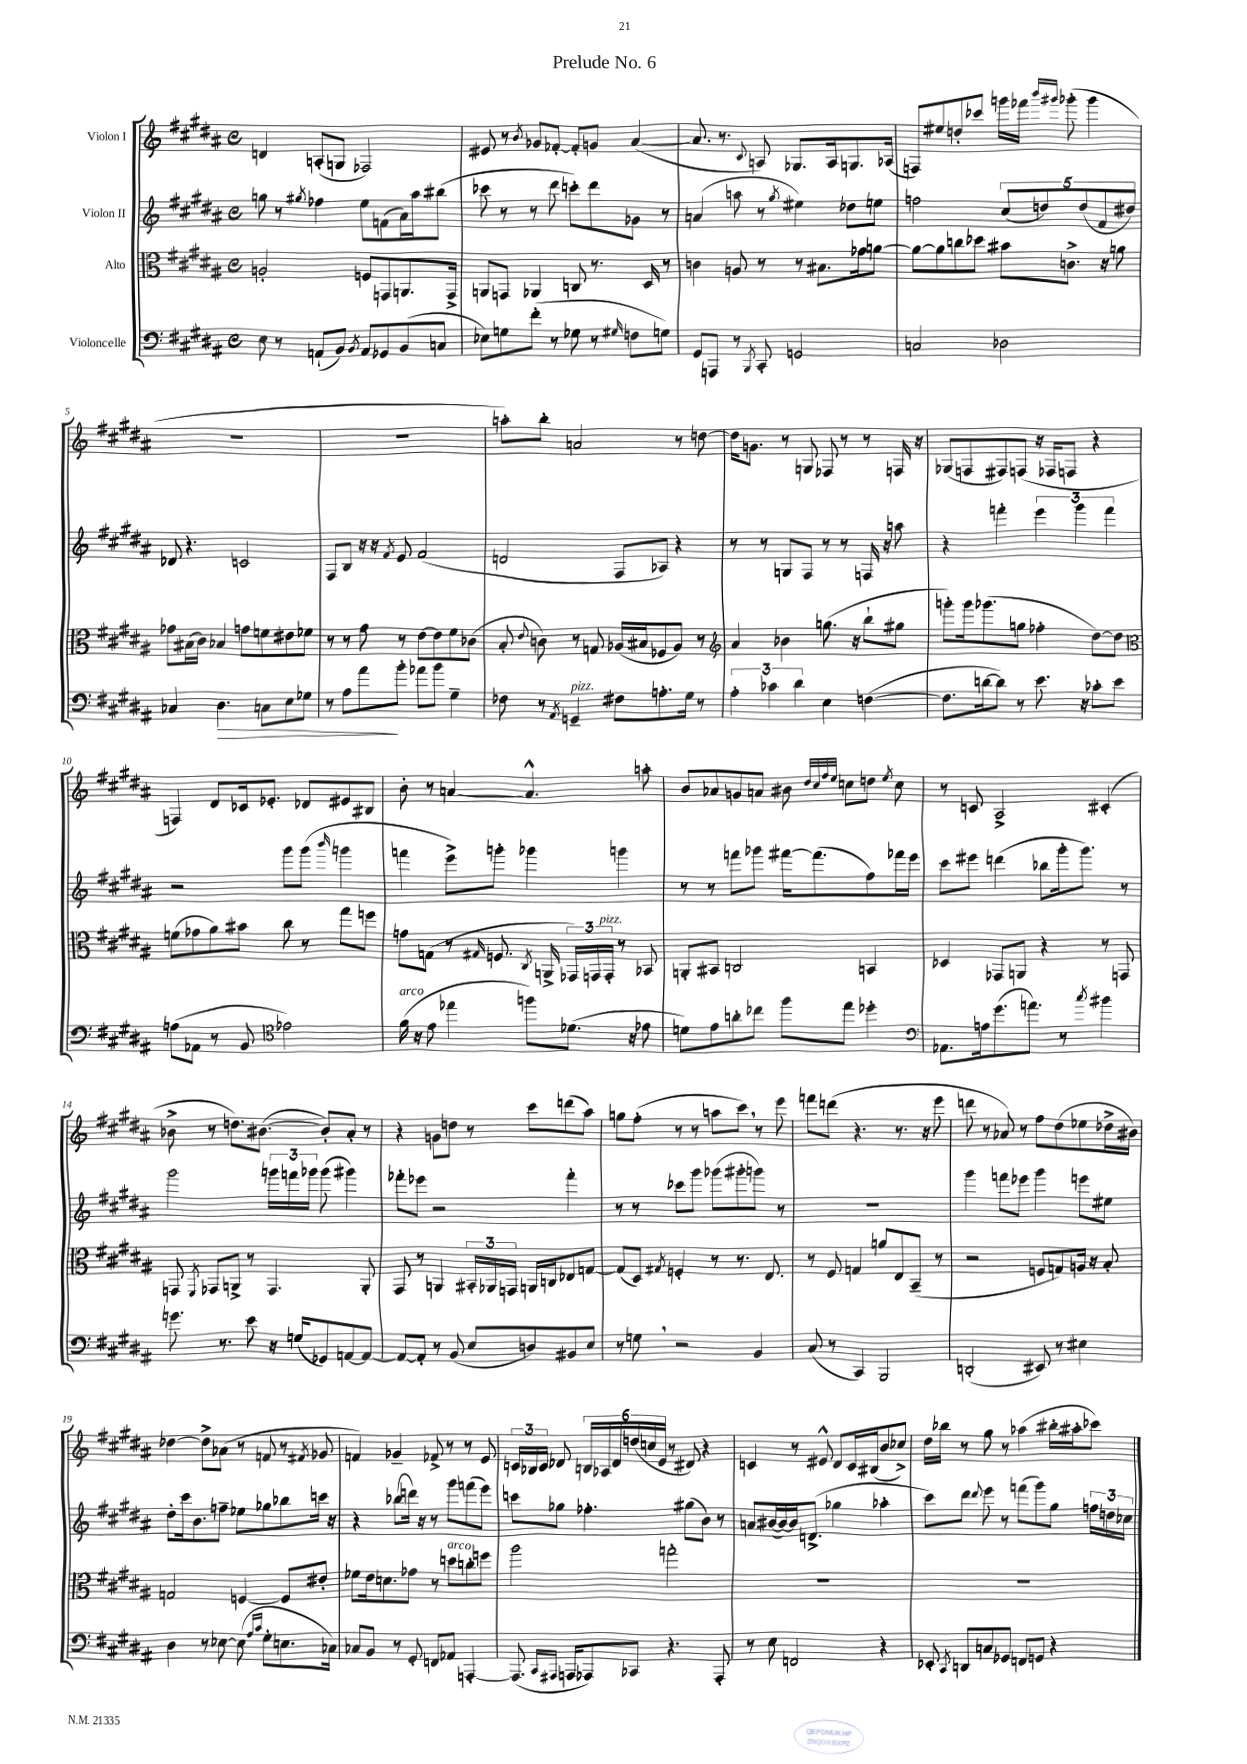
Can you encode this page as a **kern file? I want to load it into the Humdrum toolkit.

**kern	**dynam	**kern	**kern	**kern
*part4	*part4	*part3	*part2	*part1
*staff4	*staff4	*staff3	*staff2	*staff1
*I"Violoncelle	*	*I"Alto	*I"Violon II	*I"Violon I
*clefF4	*	*clefC3	*clefG2	*clefG2
*k[f#c#g#d#a#]	*	*k[f#c#g#d#a#]	*k[f#c#g#d#a#]	*k[f#c#g#d#a#]
*M4/4	*	*M4/4	*M4/4	*M4/4
*met(c)	*	*met(c)	*met(c)	*met(c)
=1	=1	=1	=1	=1
8E\	.	2An'/	8ggn\	4dn/
8r	.	.	8r	.
.	.	.	8qgg#X/	.
(8AAn`/L	.	.	4ff-X\	(8An'/L
8BB/J)	.	.	.	8Gn/J
8qBB/	.	.	.	.
8AA/L	.	8Fn/L	8ee\L	2F-X/)
8GG-X/	.	8GGn/	(8fn\	.
(8BB/	.	8.AAn/	16a#\L)	.
.	.	.	16aa#\J	.
8Cn/J	.	.	(8bb#X\J	.
.	.	16GG^/Jk	.	.
=2	=2	=2	=2	=2
8E-X\L)	.	8AAn/L	8ccc-X\	8e#X/
8Gn\	.	8GGn/J	8r	8r
.	.	.	.	8qb/
(8f#'\J	.	4AA-X/	8r	8g-X/L
8r	.	.	8ddd#\	[8f-X'/J
8G-X\	.	8Cn/	8cccn'\L)	8f-'/L]
8r	.	8.r	8ddd#\	8gn/J
16qqG#X/	.	.	.	.
8Fn\L	.	.	8g-X\J	([4a#/
.	.	16D#/	.	.
8Gn\J)	.	8r	8r	.
=3	=3	=3	=3	=3
8GG#/L	.	4cn\	(4an/	8.a#/]
8AAAn/J	.	.	.	.
.	.	.	.	8.r
8r	.	8An/	8aan\	.
8qBBB/	.	.	.	8qqc#/
8CC#'/	.	8r	8r	8An/)
.	.	.	8qgg#/	.
2GGn/	.	8r	4ee#X\)	8.G-X/L
.	.	8.B#X\L	.	.
.	.	.	.	16A/k
.	.	.	8dd-X\L	8.Gn/
.	.	16g-X\k	.	.
.	.	[8an\J	8een\J	.
.	.	.	.	(16A-X/Jk
=4	=4	=4	=4	=4
2Cn/	.	8a\L_	2ffn\	8Fn/L)
.	.	8a\]	.	8ee#X/
.	.	8ccn\	.	8ddn'/
.	.	8dd-X\J	.	8ccc-X/J
2D-X\	.	8b#X\L	(10cc#/L	16gggn\LL
.	.	.	.	16fff-X\JJ
.	.	.	10ddn/)	.
.	.	.	.	16qqbbb/LL
.	.	.	.	16qqggg#X/JJ
.	.	8.cn^\J	.	(8ggg-X'\
.	.	.	(10dd/	.
.	.	.	.	4ggg-\
.	.	.	10f#/	.
.	.	16r	.	.
.	.	8an\	.	.
.	.	.	10dd#X/J)	.
!!LO:LB:g=z
=5	=5	=5	=5	=5
4C-X/	.	8g-X\L	8d-X/	1r
.	.	(16B#X\L	4.r	.
.	.	16c#\JJ)	.	.
!	!LO:HP:b	!	!	!
4.D#\	>	4B-X/	.	.
.	.	8gn\L	2cn/	.
8Cn\L	.	8fn\	.	.
8E\	.	8e#X\	.	.
8G-X\J	.	8f-X\J	.	.
=6	=6	=6	=6	=6
8r	.	8r	8F#/L	1r
8A#\L	.	8r	8B/J	.
8a#\	.	8g#\	16r	.
.	.	.	16r	.
.	.	.	8qf#/	.
8b'\J	]	8r	8e/	.
8a-X\L	.	[8e\L	(2f#/	.
8b\J	.	8e\]	.	.
4G#~\	.	8f#\	.	.
.	.	(8c-X\J	.	.
=7	=7	=7	=7	=7
8F-X\	.	8B'/	2dn/	8aan'\L)
.	.	8qqe/	.	.
8r	.	8cn\)	.	8bb'\J
8qAA#/	.	.	.	.
!LO:TX:a:i:t=pizz.	!	!	!	!
4GGn~/	.	8r	.	2an/
.	.	8Gn/	.	.
8F#X\L	.	(16A-X/LL	8F#/L	.
.	.	16B#X/J	.	.
8.An'\	.	8F-X/	8A-X/J)	.
.	.	8A-/J)	4r	8r
16G#\Jk	.	.	.	.
8r	.	8r	.	[8ddn\
=8	=8	=8	=8	=8
*	*	*clefG2	*	*
6A#'\	.	4a#/	8r	16dd\KL]
.	.	.	.	8.gn\J
.	.	.	8r	.
6c-X\	.	.	.	.
.	.	4b-X\	8Gn/L	8r
6d#\	.	.	.	.
.	.	.	8F#/J	8Gn/
4E\	.	(8.ggn\	8r	8F-X/
.	.	.	8r	8r
.	.	16r	.	.
([4Fn\	.	8bb`\L	16Fn/	8r
.	.	.	16r	.
.	.	8gg#X\J	8aan\	16Fn/
.	.	.	.	16r
=9	=9	=9	=9	=9
8.F\L]	.	8gggn'\L)	4r	(8G-X/L
.	.	16ggg\k	.	8Fn/
[16dn\k	.	(8.ggg-X\	.	.
8d\J])	.	.	4fffn'\	8F#X/)
8r	.	8ggn\J	.	(8Fn/J
8.e\	.	4ff-X'\	6eee\	16r
.	.	.	.	16F-X/KL
.	.	.	.	8Fn/J
.	.	.	6ggg#\	.
16r	.	.	.	.
8c-X'\L	.	[8dd#\L)	.	4r
.	.	.	6fff\	.
8e\J	.	8dd#\J]	.	.
!!LO:LB:g=z
=10	=10	=10	=10	=10
*	*	*clefC3	*	*
(8An\L	.	(8fn\L	2r	4Fn/)
8AA-X\J	.	8g-X\	.	.
8r	.	8a#\)	.	8d#/L
8BB/	.	8b#X\J	.	16c-X/k
.	.	.	.	8.e-X'/J
*clefC4	*	*	*	*
2e-X\)	.	8cc#\	8ggg#\L	.
.	.	8r	(8ggg#\J	8d-X/L
.	.	.	16qqbbb/	.
.	.	8gg#\L	4gggn\	8e#X/
.	.	8ffn\J	.	8B#X/J
=11	=11	=11	=11	=11
!LO:TX:a:i:t=arco	!	!	!	!
(16f#\	.	8gn\L	4fffn\	8b'\
16r	.	.	.	.
8e\	.	(8Gn\J	.	8r
4ee-X\	.	8r	8eee^\L)	[4an/
.	.	16qqG#X/	.	.
.	.	8.Fn/	8gggn'\J	.
8ffn\L)	.	.	4ggg-X\	4.a^^/]
.	.	8qC#/	.	.
.	.	16AAn^/	.	.
(8.d-X\J	.	24GG-X/LL)	.	.
.	.	24GGn/	.	.
!	!	!LO:TX:a:i:t=pizz.	!	!
.	.	24GG'/JJ	.	.
.	.	8r	4gggn\	.
16r	.	.	.	.
8e-X\	.	8BB-X/	.	8aan'\
=12	=12	=12	=12	=12
8dn\L)	.	8AAn'/L	8r	8b/L
8e\	.	8BB#X/J	8r	8a-X/
8an'\	.	2Cn/	8fffn\L	8gn/
8cc-X\J	.	.	8ggg-X\J	8an/J
8ff#\L	.	.	[16fff#X\KL	8b#X\
.	.	.	(8.fff#\]	.
.	.	.	.	32qqdd#/LLL
.	.	.	.	32qqcc#/
.	.	.	.	32qqff#/
.	.	.	.	32qqee/JJJ
8ee\J	.	.	.	8ccn\L
4dd-X'\	.	4BBn/	8ff#\)	8ddn\J
.	.	.	.	8qee/
.	.	.	16fff-X\L	8cc\
.	.	.	16eee\JJ	.
=13	=13	=13	=13	=13
*clefF4	*	*	*	*
8.AA-X\L	.	4D-X/	8ccc#\L	8r
.	.	.	8eee#X\J	8cn/
16An\k	.	.	.	.
(8.g#\	.	8GG-X/L	(4dddn\	2A#^/
.	.	8AAn/J	.	.
8.an\J)	.	.	.	.
.	.	4r	8bb-X\L	.
8r	.	.	16ggg#'\k	.
.	.	.	8.ggg#\J)	.
8qcc#/	.	.	.	.
4b#X\	.	8r	.	(4c#X'/
.	.	8GGn/	8r	.
!!LO:LB:g=z
=14	=14	=14	=14	=14
8.gn\	.	8GGn/	2ggg#\	8b-X^\
.	.	8qFF#/	.	.
.	.	8GG-X/L	.	8r
8.r	.	.	.	.
.	.	8AAn^/J	.	8.ddn\L)
8e\	.	8r	.	.
.	.	.	.	([8.b#X\J
16r	.	4.GG-/	24gggn\LL	.
.	.	.	24fffn\	.
(16Gn/KL	.	.	.	.
.	.	.	24ggg-X\JJ	.
8GG-X/)	.	.	(8ggg-\	8b#'/L])
[8AAn/	.	.	4ggg#X\)	8a#'/J
8AA/J_	.	8AA'/	.	8r
=15	=15	=15	=15	=15
8AA/L_	.	8GG#/	8fff-X'\L	4r
8AA'/J]	.	8r	8eee-X\J	.
8r	.	4AAn/	2r	8gn\L
(8BB/	.	.	.	8ddn\J
8E/L	.	24BB#X'/LL	.	8r
.	.	24AA-X/	.	.
.	.	24GGn/JJ	.	.
8Dn/)	.	16AAn/LL	.	8ccc#\L
.	.	16Cn/J	.	.
8BB#X/	.	8E-X/	4fff-'\	(8dddn\
8E/J	.	[8Gn/J	.	8aa#\J)
=16	=16	=16	=16	=16
8r	.	(8G/L]	8r	8ggn\L
8Gn,\	.	8D#/J)	8r	(8ff#'\J
.	.	8qG#X/	.	.
2r	.	4Fn'/	8ccc-X\L	8r
.	.	.	8ggg#\J	8r
.	.	8r	(8ggg-X\L	8aan\L
.	.	8.r	8ggg#X'\	8ccc#,\J)
4BB/	.	.	8gggn\J)	8r
.	.	8.E/	.	.
.	.	.	8r	8eee\
=17	=17	=17	=17	=17
(8C#/	.	8r	1r	8fffn\L
8r	.	8F#/	.	(8dddn\J
4CC#/)	.	4Gn/	.	4.r
2BBB/	.	8an/L	.	.
.	.	8E/	.	8.r
.	.	(8BB~/J	.	.
.	.	.	.	16r
.	.	8r	.	8eee\
=18	=18	=18	=18	=18
(2DDn'/	.	2r	4ggg#\	8dddn\
.	.	.	.	8r
.	.	.	8fffn\L	8a-X/)
.	.	.	8eee-X\J	8r
8EE#X/)	.	8Fn/L	4ggg#\	8ff#\L
8r	.	8Gn/)	.	(8dd#\
4E#X\	.	16An/Jk	8eeen\L	8ee-X\
.	.	16r	.	.
.	.	8B'/	8ee#X\J	16dd-X^\L
.	.	.	.	16b#X\JJ)
!!LO:LB:g=z
=19	=19	=19	=19	=19
4D#\	.	2Gn/	8dd#'\L	[4dd-X\
.	.	.	16ccc#\k	.
.	.	.	8.b\	.
8r	.	.	.	8dd-^\L]
[8E-X\	.	.	8ffn~\J	(8a-X\J
(8E-\]	.	[4Fn/	8ee-X\L	8r
16qqA#/LL	.	.	.	.
16qqc#/JJ	.	.	.	.
8G#'\L	.	.	8gg-X\	8fn/
8.En\	.	8F/L]	8bb-X\	8r
.	.	.	.	8qf#X/
.	.	8e#X'/J	16cccn\Jk	8g-X/
16C-X\Jk)	.	.	16r	.
=20	=20	=20	=20	=20
8C-X/L	.	8f-X\L	4r	4fn/)
8BB/J	.	16e\k	.	.
.	.	8.dn\	.	.
8r	.	.	(8bb-X\L	4g-X~/
8GG#'/	.	8g-X\J	16dddn\Jk)	.
.	.	.	16r	.
8FFn/L	.	8r	8r	8f-X^/
!	!	!LO:TX:a:i:t=arco	!	!
8AA-X/J	.	8ddn\L	8ggg#\L	8r
[4AAAn'/	.	8ccn'\	(8fffn\	8r
.	.	8ffn\J	8eee\J)	8e/
=21	=21	=21	=21	=21
(8.AAA/]	.	2aa#\	8cccn\L	24cn/LL
.	.	.	.	24B-X/
.	.	.	.	24c/JJ
.	.	.	8gg-X\J	8d-X/
16qqCC#/LL	.	.	.	.
16qqAAA#X/JJ	.	.	.	.
16AAAn/KL	.	.	.	.
8AAA-X/)	.	.	4.ff-X'\	24Bn/LL
.	.	.	.	24A-X/
.	.	.	.	24d-/
8CC-X/J	.	.	.	(24ddn/
.	.	.	.	24ccn/
.	.	.	.	24e/JJ
4.r	.	2ggn'\	.	8r
.	.	.	(8gg#X\L	8d#X/)
.	.	.	8b\J)	4r
8AAA-'/	.	.	8r	.
=22	=22	=22	=22	=22
8r	.	1r	8an/L	4cn/
8E\	.	.	([16b#X/L	.
.	.	.	16b#/_)	.
2FFn/	.	.	16b#/J]	8r
.	.	.	(8.dn^/J	.
.	.	.	.	8e#X^^/
.	.	.	4gg-X\	8d#/L
.	.	.	.	16c/L
.	.	.	.	(16B#X/J
4r	.	.	4aa-X'\	8b/
.	.	.	.	8cc-X^/J)
=23	=23	=23	=23	=23
8EE-X'/	.	1r	8ccc#\L)	16dd#\LL
.	.	.	.	16bb-X\JJ
8qCC#/	.	.	.	.
8DDn/L	.	.	8ddd#\J	8r
.	.	.	8qqddd#/	.
8Cn/	.	.	8eee\	8gg#\
8GG-X/J	.	.	8r	8r
8FFn/L	.	.	(8fffn\L	(4aa-X\
8GGn/J	.	.	8ggg#\)	.
4r	.	.	8gg#\J	16bb#X'\LL
.	.	.	.	16aa#X'\J
.	.	.	24ffn\LL	8ccc-X\J)
.	.	.	24ddn\	.
.	.	.	24cc-X\JJ	.
==	==	==	==	==
*-	*-	*-	*-	*-
